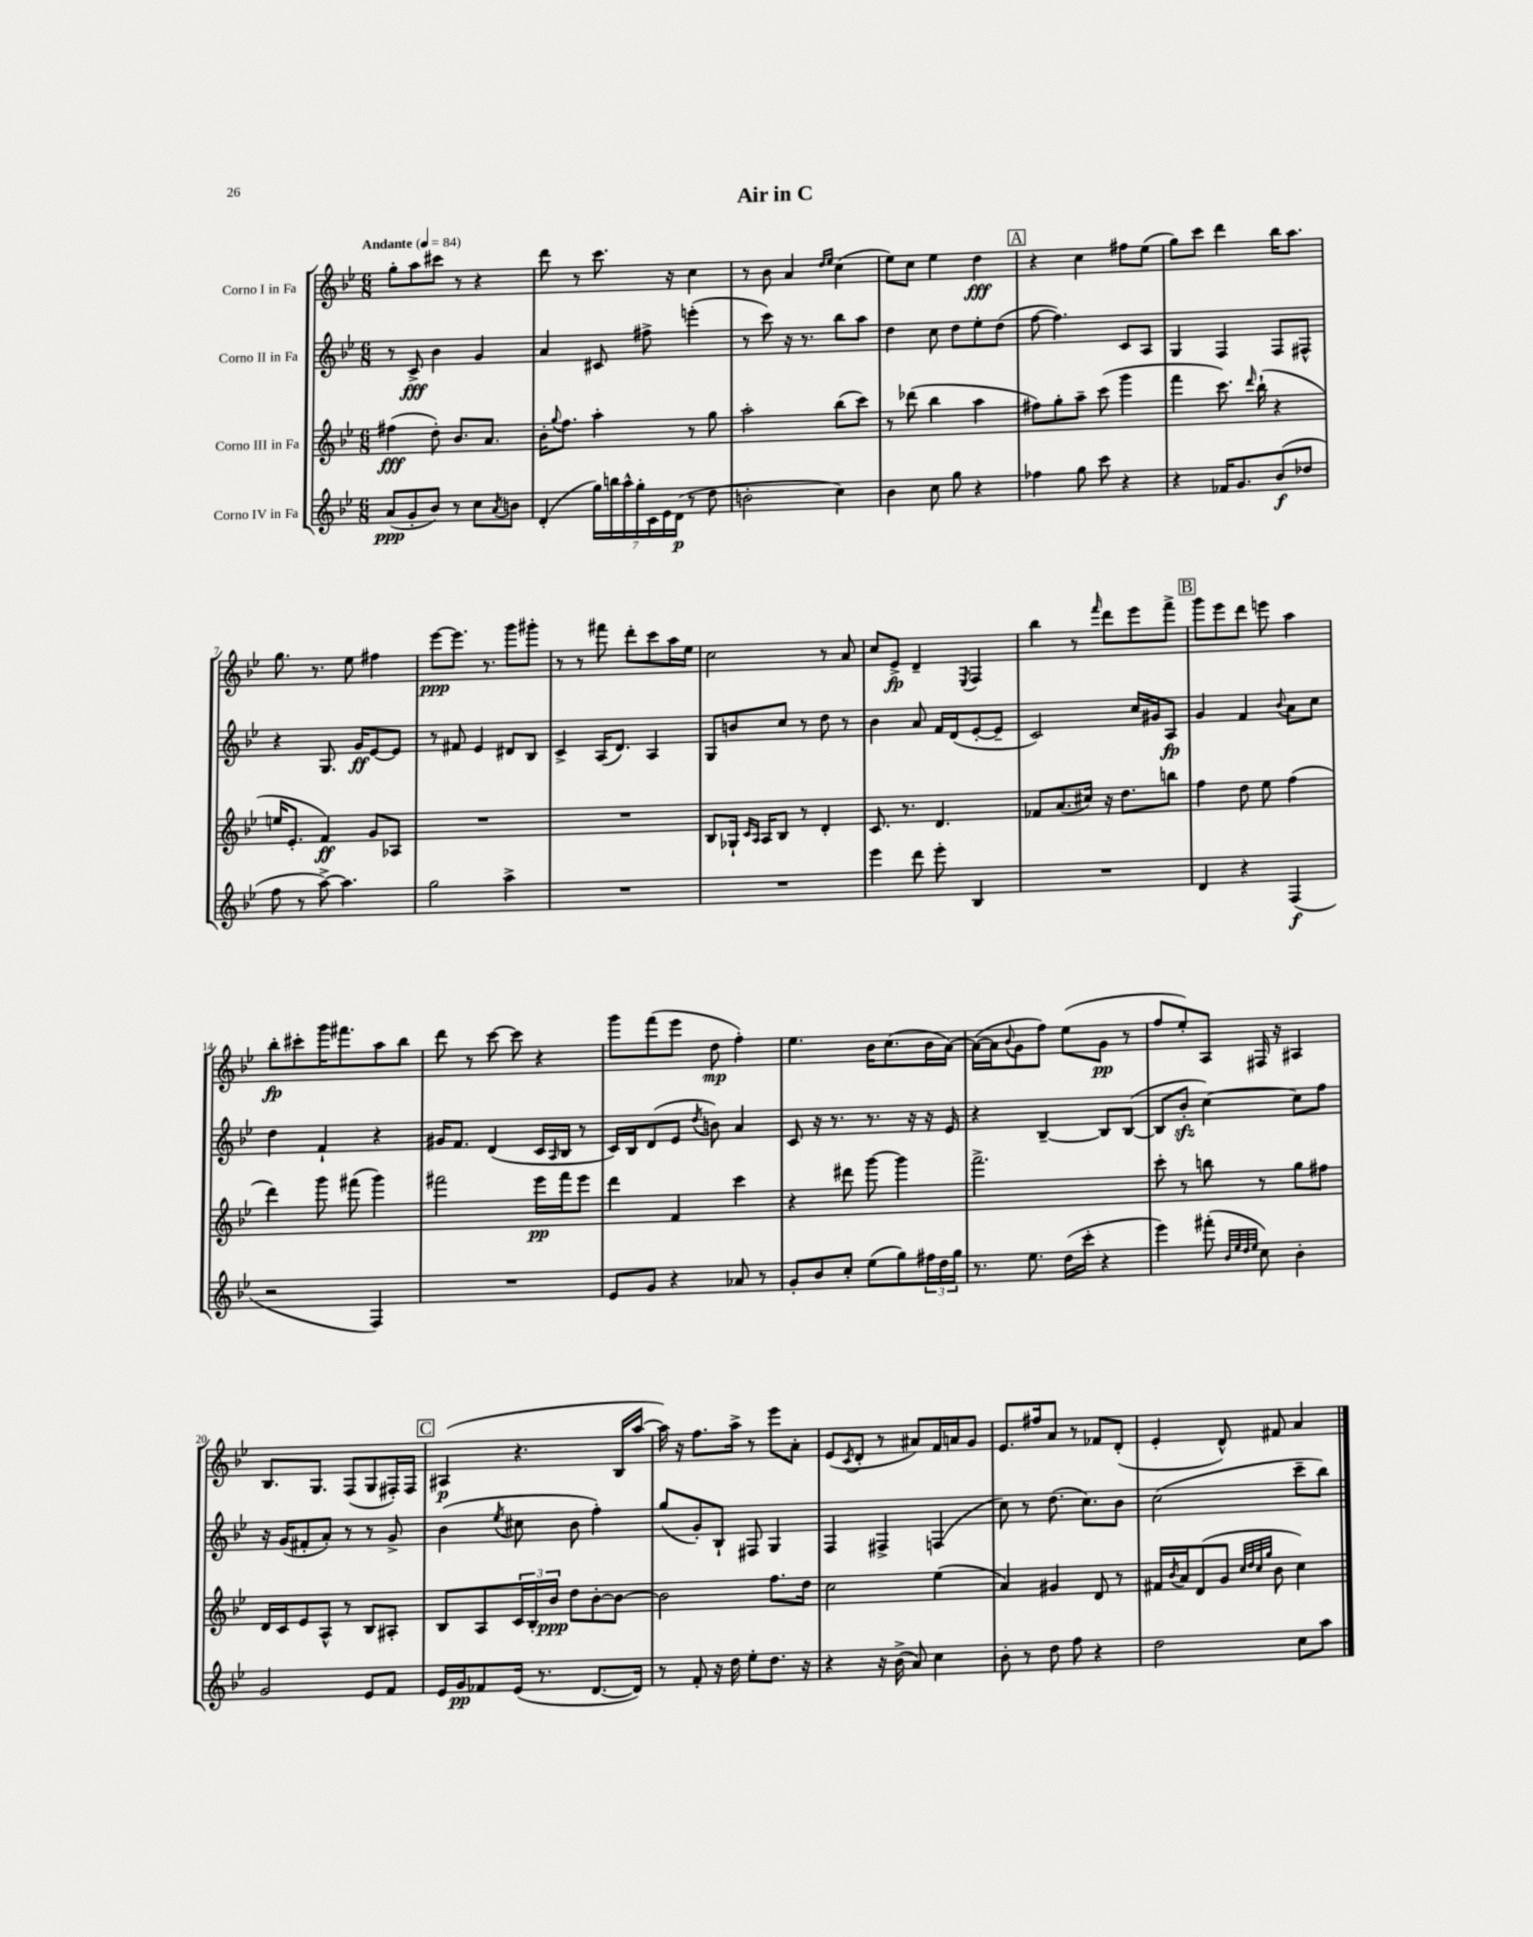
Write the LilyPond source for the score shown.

\header { title = "Air in C" }
<<
\new StaffGroup <<
\new Staff = "s0" \with { instrumentName = "Corno I in Fa" } {
    \clef treble \key bes \major \numericTimeSignature \time 6/8 \tempo "Andante" 4 = 84
    g''8-. a''8 cis'''8 r8 r4 |
    d'''8 r8 c'''8. r16 c''4 |
    r8 bes'8 a'4 \grace { d''16 ees''16 } c''4( |
    ees''8) c''8 ees''4 d''4\fff |
    \mark \markup { \box "A" } r4 c''4 fis''8 ees''8( |
    g''8) c'''8 d'''4 bes''16 a''8. |
    g''8. r8. ees''8 fis''4 |
    ees'''8~\ppp ees'''8. r8. g'''8 gis'''8-. |
    r8 r8 fis'''8 d'''8-. c'''8 a''16 ees''16 |
    c''2 r8 a'8 |
    c''8 ees'8->\fp d'4-- \acciaccatura { ees8 } f4 |
    bes''4 r8 \grace { f'''16 } d'''8 ees'''8 f'''8-> |
    \mark \markup { \box "B" } g'''8 ees'''8 d'''8 e'''8 a''4 |
    bes''8-.\fp cis'''8-. g'''16 fis'''8. a''8 bes''8 |
    d'''8 r8 c'''8~ c'''8 r4 |
    g'''8 f'''8( ees'''8 d''8\mp f''4-.) |
    ees''4. bes'16 c''8.( bes'16 a'16~) |
    a'16~( a'16 \appoggiatura { bes'8 } g'8 f''8) ees''8( g'8\pp r8 |
    f''8 ees''8-.) a8 fis16 r16 ais4 |
    bes8. g8. f8( g8 fis16-.) fis16 |
    \mark \markup { \box "C" } ais4\p( r4. bes16 a''16~ |
    a''16) r16 f''8. a''16-> r8 ees'''8 a'8-. |
    ees'8( \acciaccatura { c'8 } d'8-. r8 ais'8) f'16 a'16 g'8 |
    ees'8. fis''16 a'8 r8 fes'8 d'8-.( |
    ees'4-. d'8-^) fis'8 a'4 \bar "|." |
}
\new Staff = "s1" \with { instrumentName = "Corno II in Fa" } {
    \clef treble \key bes \major \numericTimeSignature \time 6/8
    r8 c'8->\fff bes'4 g'4 |
    a'4 cis'8 fis''8-> e'''4-.( |
    r8 c'''8) r16 r8. bes''8 a''8 |
    d''4 c''8 d''8 ees''8-. d''8( |
    \mark \markup { \box "A" } f''8~ f''4.) c'8 a8 |
    g4 f4 f8 fis8-^ |
    r4 g8. g'16\ff ees'8~ ees'8 |
    r8 fis'8 ees'4 dis'8 bes8 |
    c'4-> a16( d'8.) a4 |
    g8 b'8 c''8 r8 d''8 r8 |
    bes'4 a'8 f'16 d'16( ees'8~-. ees'8-- |
    c'2) c''16 gis'16 a8\fp |
    \mark \markup { \box "B" } g'4 f'4 \appoggiatura { bes'8 } a'8 c''8 |
    d''4 f'4-! r4 |
    gis'16 f'8. d'4( c'16 \grace { a16 } bes16 r8 |
    c'16) bes16 d'8( ees'8 \acciaccatura { d''8 } b'8) a'4 |
    c'8 r16 r8. r8. r16 r16 ees'16 |
    r4 bes4~-- bes8 bes8~( |
    bes8 bes'8-.\sfz c''4~) c''8 f''8 |
    r16 g'16( fis'8-. a'8-.) r8 r8 g'8-> |
    \mark \markup { \box "C" } bes'4( \acciaccatura { ees''8 } cis''8 bes'8 f''4-.) |
    g''8( g'8-.) bes8-! fis8 g4 |
    f4 fis4-> f4( |
    c''8) r8 d''8.( c''8.) bes'8 |
    c''2( c'''8-- bes''8) \bar "|." |
}
\new Staff = "s2" \with { instrumentName = "Corno III in Fa" } {
    \clef treble \key bes \major \numericTimeSignature \time 6/8
    fis''4\fff( d''8-.) bes'8. a'8. |
    bes'16-. \appoggiatura { g''8 } f''8. a''4-. r8 g''8 |
    a''2-. bes''8( c'''8) |
    r8 des'''8( bes''4 a''4 |
    \mark \markup { \box "A" } fis''8) g''8-. a''8-- c'''8( g'''4 |
    f'''4 c'''8.) \grace { d'''16 } bes''16-!( r4 |
    e''16 ees'8.-. f'4\ff) g'8 aes8 |
    R2. |
    R2. |
    bes8 ges16-! \grace { c'16 a16 } a16 bes8 r8 d'4-. |
    c'8. r8. d'4. |
    fes'8 a'8.( cis''16) r16 d''8. b''8 |
    \mark \markup { \box "B" } f''4 d''8 ees''8 f''4( |
    d'''4) g'''8 fis'''8( g'''4) |
    fis'''2 ees'''16\pp fis'''16 ees'''8 |
    d'''4 f'4 c'''4 |
    r4 dis'''8 g'''8~ g'''4 |
    f'''2.-> |
    c'''8-. r8 b''8 r8 g''8 fis''8 |
    d'16 c'16 ees'8 a8-^ r8 bes8 ais8-. |
    \mark \markup { \box "C" } bes8 a8 \tuplet 3/2 { c'16 bes16-. bes'16\ppp } d''8 bes'8~-. bes'8~ |
    bes'2 f''8. d''16 |
    c''2 ees''4( |
    a'4) gis'4 d'8 r8 |
    fis'16 \acciaccatura { bes'8 } a'16 d'8( g'8 \grace { c''32 d''32 c''32 g''32 } bes'8 c''4) \bar "|." |
}
\new Staff = "s3" \with { instrumentName = "Corno IV in Fa" } {
    \clef treble \key bes \major \numericTimeSignature \time 6/8
    a'8\ppp( g'8-. bes'8) r8 c''8 \acciaccatura { a'8 } b'8 |
    d'4-.( \tuplet 7/4 { g''16) b''16 a''16-^ g''16-. c'16 ees'16 d'16\p( } r8 d''8 |
    b'2-. c''4) |
    bes'4 c''8 g''8 r4 |
    \mark \markup { \box "A" } fes''4 g''8 c'''8 r4 |
    r4 fes'16 g'8. bes'8\f( des''8 |
    f''8 r8 a''8~->) a''4. |
    g''2 a''4-> |
    R2. |
    R2. |
    ees'''4 d'''8 ees'''8-. bes4 |
    R2. |
    \mark \markup { \box "B" } d'4 r4 f4\f( |
    r2 f4) |
    R2. |
    ees'8 g'8 r4 aes'8 r8 |
    g'8-. bes'8 c''8-. ees''8( g''8) \tuplet 3/2 { fis''16 d''16 g''16 } |
    r8. ees''8. d''16( c'''16-. r4 |
    ees'''4) fis'''8-.( \grace { bes'32 ees''32 d''32 ees''32 } c''8) bes'4-. |
    g'2 ees'8 f'8 |
    \mark \markup { \box "C" } ees'16 g'16\pp fes'8 ees'16( r8. d'8.~ d'16) |
    r8 f'8-. r16 d''16 ees''8-. d''8. r16 |
    r4 r16 bes'16->( a'8) c''4 |
    bes'8-. r8 d''8 f''8 r4 |
    d''2 c''8 a''8 \bar "|." |
}
>>
>>
